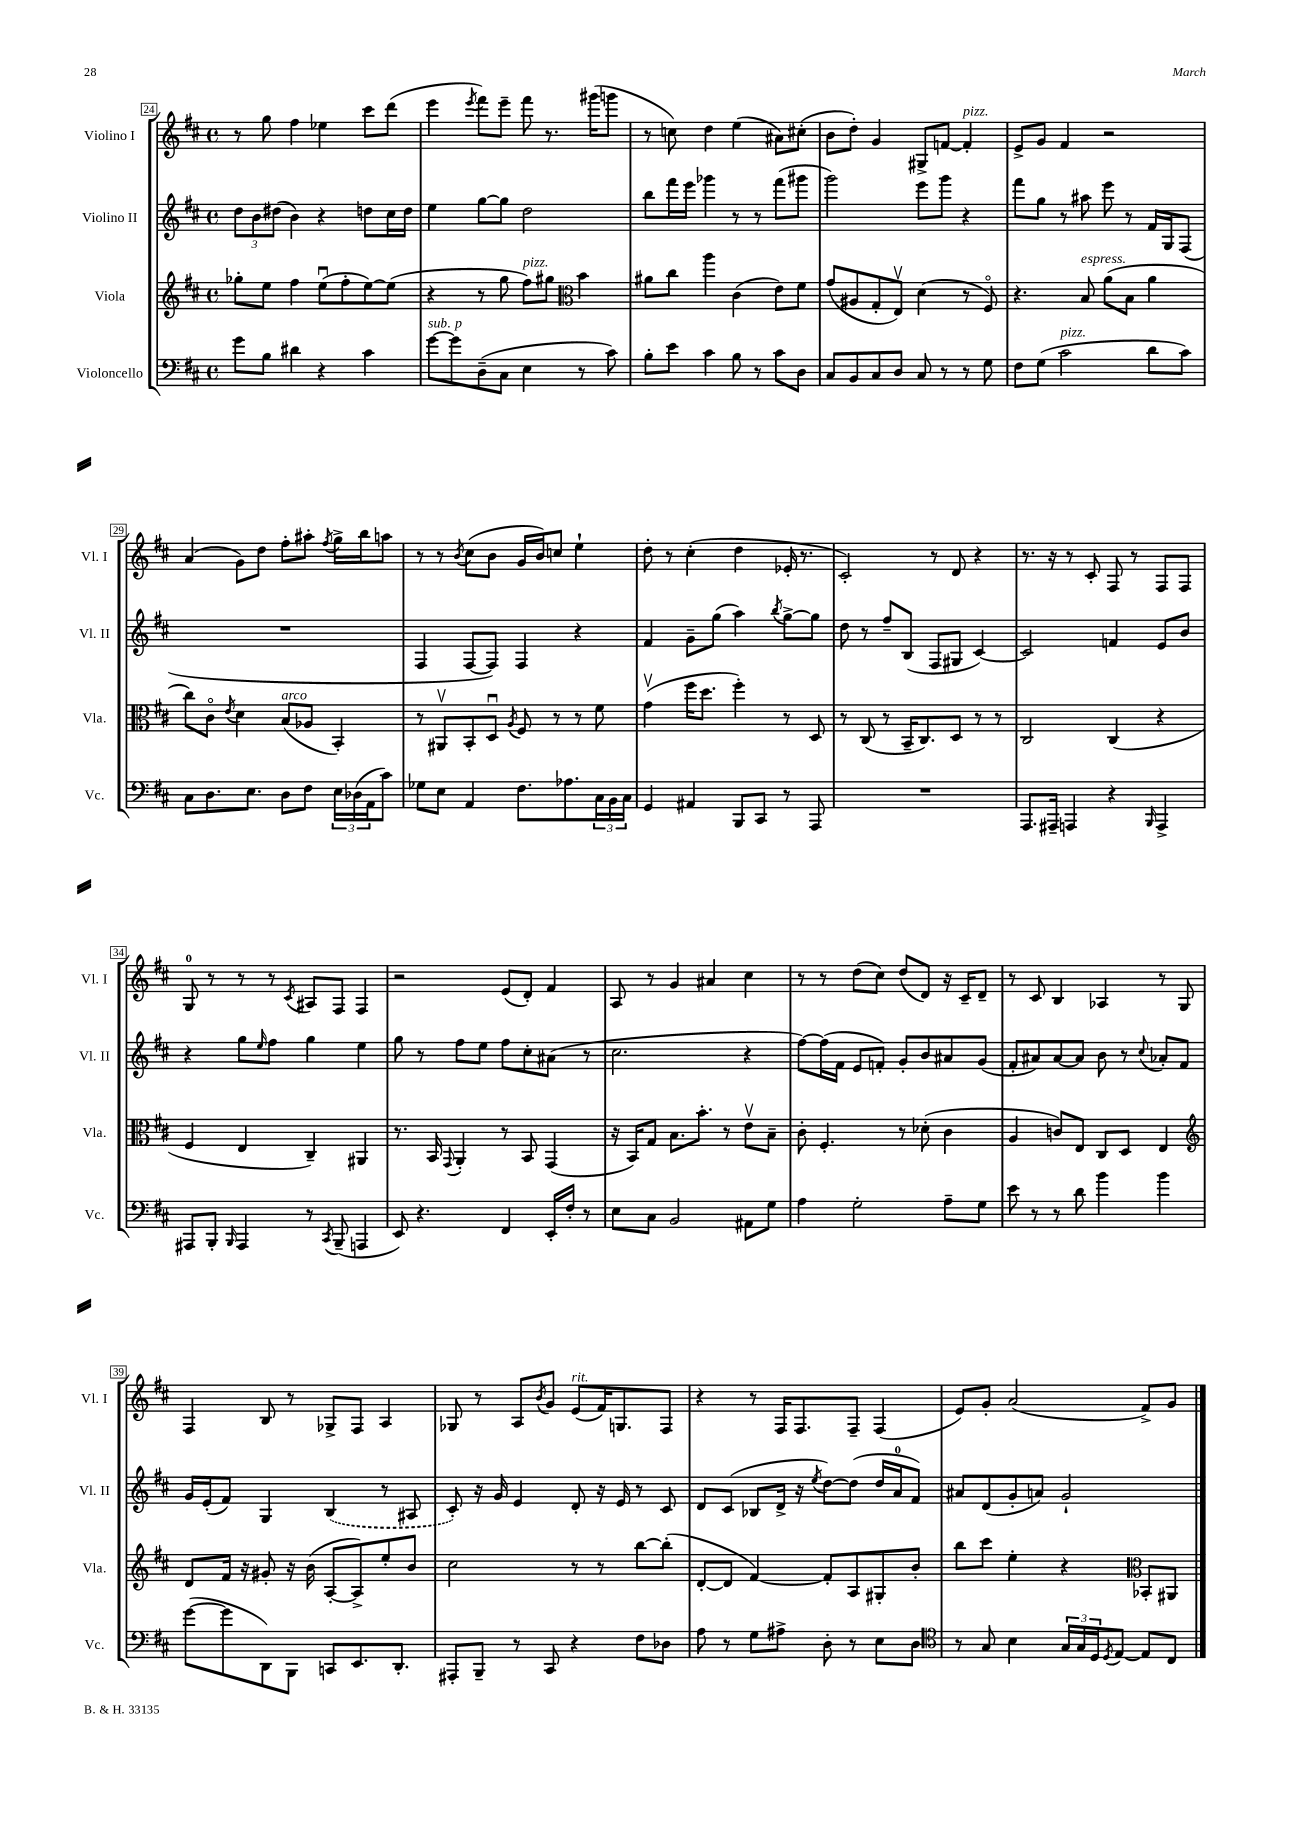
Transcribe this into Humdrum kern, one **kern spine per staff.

**kern	**kern	**kern	**kern
*part4	*part3	*part2	*part1
*staff4	*staff3	*staff2	*staff1
*I"Violoncello	*I"Viola	*I"Violino II	*I"Violino I
*I'Vc.	*I'Vla.	*I'Vl. II	*I'Vl. I
*clefF4	*clefG2	*clefG2	*clefG2
*k[f#c#]	*k[f#c#]	*k[f#c#]	*k[f#c#]
*M4/4	*M4/4	*M4/4	*M4/4
*met(c)	*met(c)	*met(c)	*met(c)
=24	=24	=24	=24
8g\L	8gg-X'\L	12dd\L	8r
.	.	12b\	.
8B\J	8ee\J	.	8gg\
.	.	(12dd#X\J	.
4d#X\	4ff#\	4b\)	4ff#\
4r	(8eeu\L	4r	4ee-X\
.	8ff#'\	.	.
4c#\	[8ee\)	8ddn\L	8ccc#\L
.	(8ee\J]	16cc#\L	(8ddd\J
.	.	16dd\JJ	.
=25	=25	=25	=25
!LO:TX:a:i:t=sub. p	!	!	!
[8g\L	4r	4ee\	4eee\
8g\]	.	.	.
.	.	.	8qeee/
(8D~\	8r	[8gg\L	8fff#\L)
8C#\J	8gg\	8gg\J]	8eee~\J
!	!LO:TX:a:i:t=pizz.	!	!
4E\	8ff#\L)	2dd\	8fff#\
.	8gg#X\J	.	8.r
*	*clefC3	*	*
8r	4b\	.	.
.	.	.	(16ggg#X\KL
8c#\)	.	.	8gggn\J
=26	=26	=26	=26
8B'\L	8a#X\L	8bb\L	8r
8e\J	8cc#\J	16fff#\L	8ccn\)
.	.	16eee\JJ	.
4c#\	4aa\	4ggg-X\	4dd\
8B\	(4c#\	8r	(4ee\
8r	.	8r	.
8c#\L	8e\L)	(8fff#\L	8a#X\L)
8D\J	8f#\J	8ggg#X\J	(8cc#X'\J
=27	=27	=27	=27
8C#/L	(8g/L	2ggg\)	8b\L
8BB/	8A#X/	.	8dd'\J)
8C#/	8G'/	.	4g/
8D/J	8Ev/J)	.	.
8C#/	(4d\	8eee\L	8G#X^/L
8r	.	8ggg\J	[8fn/J
!	!	!	!LO:TX:a:i:t=pizz.
8r	8r	4r	4f'/]
8G\	8F#/)	.	.
=28	=28	=28	=28
8F#\L	4.r	8fff#\L	8e^/L
(8G\J	.	8gg\J	8g/J
!LO:TX:a:i:t=pizz.	!	!	!
2c#\	.	8r	4f#/
!	!LO:TX:a:i:t=espress.	!	!
.	8B/	8aa#X\	.
.	(8a\L	8eee\	2r
.	8B\J	8r	.
8d\L	4a\	16f#/LL	.
.	.	16G/J	.
8c#\J)	.	(8F#/J	.
!!LO:LB:g=z
=29	=29	=29	=29
8C#\L	8cc#\L)	1r	(4a/
8.D\	8c#\J	.	.
.	8qe/	.	.
.	4d\	.	8g\L)
8.E\J	.	.	.
.	.	.	8dd\J
!	!LO:TX:a:i:t=arco	!	!
8D\L	(8B/L	.	8ff#'\L
8F#\J	8A-X/J	.	8aa#X'\J
.	.	.	8qff#/
24E\LL	4BB'/)	.	16gg^\LL
(24D-X\	.	.	.
.	.	.	16bb\J
24AA\J	.	.	.
8c#\J)	.	.	8aan\J
=30	=30	=30	=30
8G-X\L	8r	4F#/	8r
8E\J	8AA#Xv/L	.	8r
.	.	.	8qb/
4AA/	8BB'/	[8F#/L	(8cc#\L
.	8Du/J	8F#/J])	8b\J
.	8qA/	.	.
8.F#\L	8F#/	4F#/	16g/LL
.	.	.	16b/J)
.	8r	.	8ccn/J
8.A-X\	.	.	.
.	8r	4r	4ee`\
24C#\L	8f#\	.	.
24BB\	.	.	.
24C#\JJ	.	.	.
=31	=31	=31	=31
4GG/	(4gv\	4f#/	8dd'\
.	.	.	8r
4AA#X/	16ff#\KL	8g~\L	(4cc#'\
.	8.dd\J	.	.
.	.	(8gg\J	.
8BBB/L	4ff#'\)	4aa\)	4dd\
8CC#/J	.	.	.
.	.	8qbb/	.
8r	8r	[8gg^\L	16e-X'/
.	.	.	8.r
8AAA/	8D/	8gg\J]	.
=32	=32	=32	=32
1r	8r	8dd\	2c#'/)
.	(8C#/	8r	.
.	8r	8ff#~/L	.
.	16BB~/KL	(8B/J	.
.	8.C#/)	.	.
.	.	8F#/L	8r
.	8D/J	8G#X/J	8d/
.	8r	[4c#/)	4r
.	8r	.	.
=33	=33	=33	=33
8.AAA/L	2C#/	2c#/]	8.r
16AAA#X~/Jk	.	.	16r
4AAAn/	.	.	8r
.	.	.	8c#'/
4r	(4C#/	4fn/	8F#/
.	.	.	8r
16qqBBB/	.	.	.
4AAA^/	4r	8e/L	8F#/L
.	.	8b/J	8F#/J
!!LO:LB:g=z
=34	=34	=34	=34
8AAA#X/L	4F#/	4r	8G/
8BBB'/J	.	.	8r
16qqBBB/	.	.	.
4AAA#/	4E/	8gg\L	8r
.	.	16qqee/	.
.	.	8ff#\J	8r
.	.	.	8qc#/
8r	4C#~/)	4gg\	8A#X/L
8qCC#/	.	.	.
(8BBB~/	.	.	8F#/J
4AAAn/	4AA#X/	4ee\	4F#/
=35	=35	=35	=35
8EE/)	8.r	8gg\	2r
4.r	.	8r	.
.	16BB/	.	.
.	8qqGG/	.	.
.	4AA'/	8ff#\L	.
.	.	8ee\J	.
4FF#/	8r	8ff#\L	(8e/L
.	8BB/	8cc#'\	8d'/J)
16EE'/LL	(4GG/	(8a#X\J	4f#/
16F#'/JJ	.	.	.
8r	.	8r	.
=36	=36	=36	=36
8E\L	16r	2.cc#\	8A/
.	16BB/KL)	.	.
8C#\J	8G/J	.	8r
2BB/	8.B\L	.	4g/
.	8.b'\J	.	.
.	.	.	4a#X/
.	8r	.	.
8AA#X\L	8ev\L	4r	4cc#\
8G\J	8B~\J	.	.
=37	=37	=37	=37
4A\	8c#'\	[8ff#\L)	8r
.	4.F#'/	(16ff#\L]	8r
.	.	16f#\JJ	.
2G'\	.	8e/L	(8dd\L
.	.	8fn'/J)	8cc#\J)
.	8r	8g'/L	(8dd/L
.	(8d-X'\	8b/	8d/J)
8A~\L	4c#\	8a#X/	16r
.	.	.	16c#~/KL
8G\J	.	(8g/J	8d~/J
=38	=38	=38	=38
8e\	4A/	8f#'/L	8r
8r	.	8a#X/)	8c#/
8r	8cn/L)	[8a#/	4B/
8d\	8E/J	8a#/J]	.
4b\	8C#/L	8b\	4A-X/
.	8D/J	8r	.
.	.	8qqcc#/	.
4b\	4E/	8a-X'/L	8r
.	.	8f#/J	8G/
!!LO:LB:g=z
=39	=39	=39	=39
*	*clefG2	*	*
([8g\L	8d/L	16g/LL	4F#/
.	.	(16e'/J	.
8g\]	16f#/Jk	8f#/J)	.
.	16r	.	.
8DD\)	8g#X'/	4G/	8B/
8BBB\J	16r	.	8r
.	(16b\	.	.
8CCn/L	[8A'/L	(4B/	8G-X^/L
8.EE/	8A^/])	.	8F#/J
.	8ee'/	8r	4A/
8.DD'/J	.	.	.
.	8b/J	8A#X/	.
=40	=40	=40	=40
8AAA#X'/L	2cc#\	8c#'/)	8G-X/
8BBB~/J	.	16r	8r
.	.	16g/	.
8r	.	4e/	8A/L
.	.	.	8qb/
8CC#/	.	.	8g/J
!	!	!	!LO:TX:a:i:t=rit.
4r	8r	8d'/	(8e/L
.	8r	16r	16f#/K)
.	.	16e/	8.Gn/
8F#\L	[8bb\L	8r	.
8D-X\J	(8bb'\J]	8c#/	8F#/J
=41	=41	=41	=41
8A\	[8d'/L	8d/L	4r
8r	8d/J]	(8c#/J	.
8G\L	[4f#/)	8B-X/L	8r
8A#X^\J	.	16d^/Jk	16F#/KL
.	.	16r	8.F#/
.	.	8qee/	.
8D'\	8f#'/L]	[8dd\L)	.
8r	8A/	(8dd\J]	8F#~/J
8E\L	8G#X'/	16dd/LL	(4F#/
.	.	16a/J	.
8D\J	8b'/J	8f#/J)	.
=42	=42	=42	=42
*clefC4	*	*	*
8r	8bb\L	8a#X/L	8e/L)
8G/	8ccc#\J	(8d/	8g'/J
4B\	4ee'\	8g'/	(2a/
.	.	8an/J)	.
24G/LL	4r	2g`/	.
24G/	.	.	.
24D/J	.	.	.
8qD/	.	.	.
[8E/J	.	.	.
*	*clefC3	*	*
8E/L]	8BB-X'/L	.	8f#^/L)
8C#/J	8AA#X/J	.	8g/J
==	==	==	==
*-	*-	*-	*-
